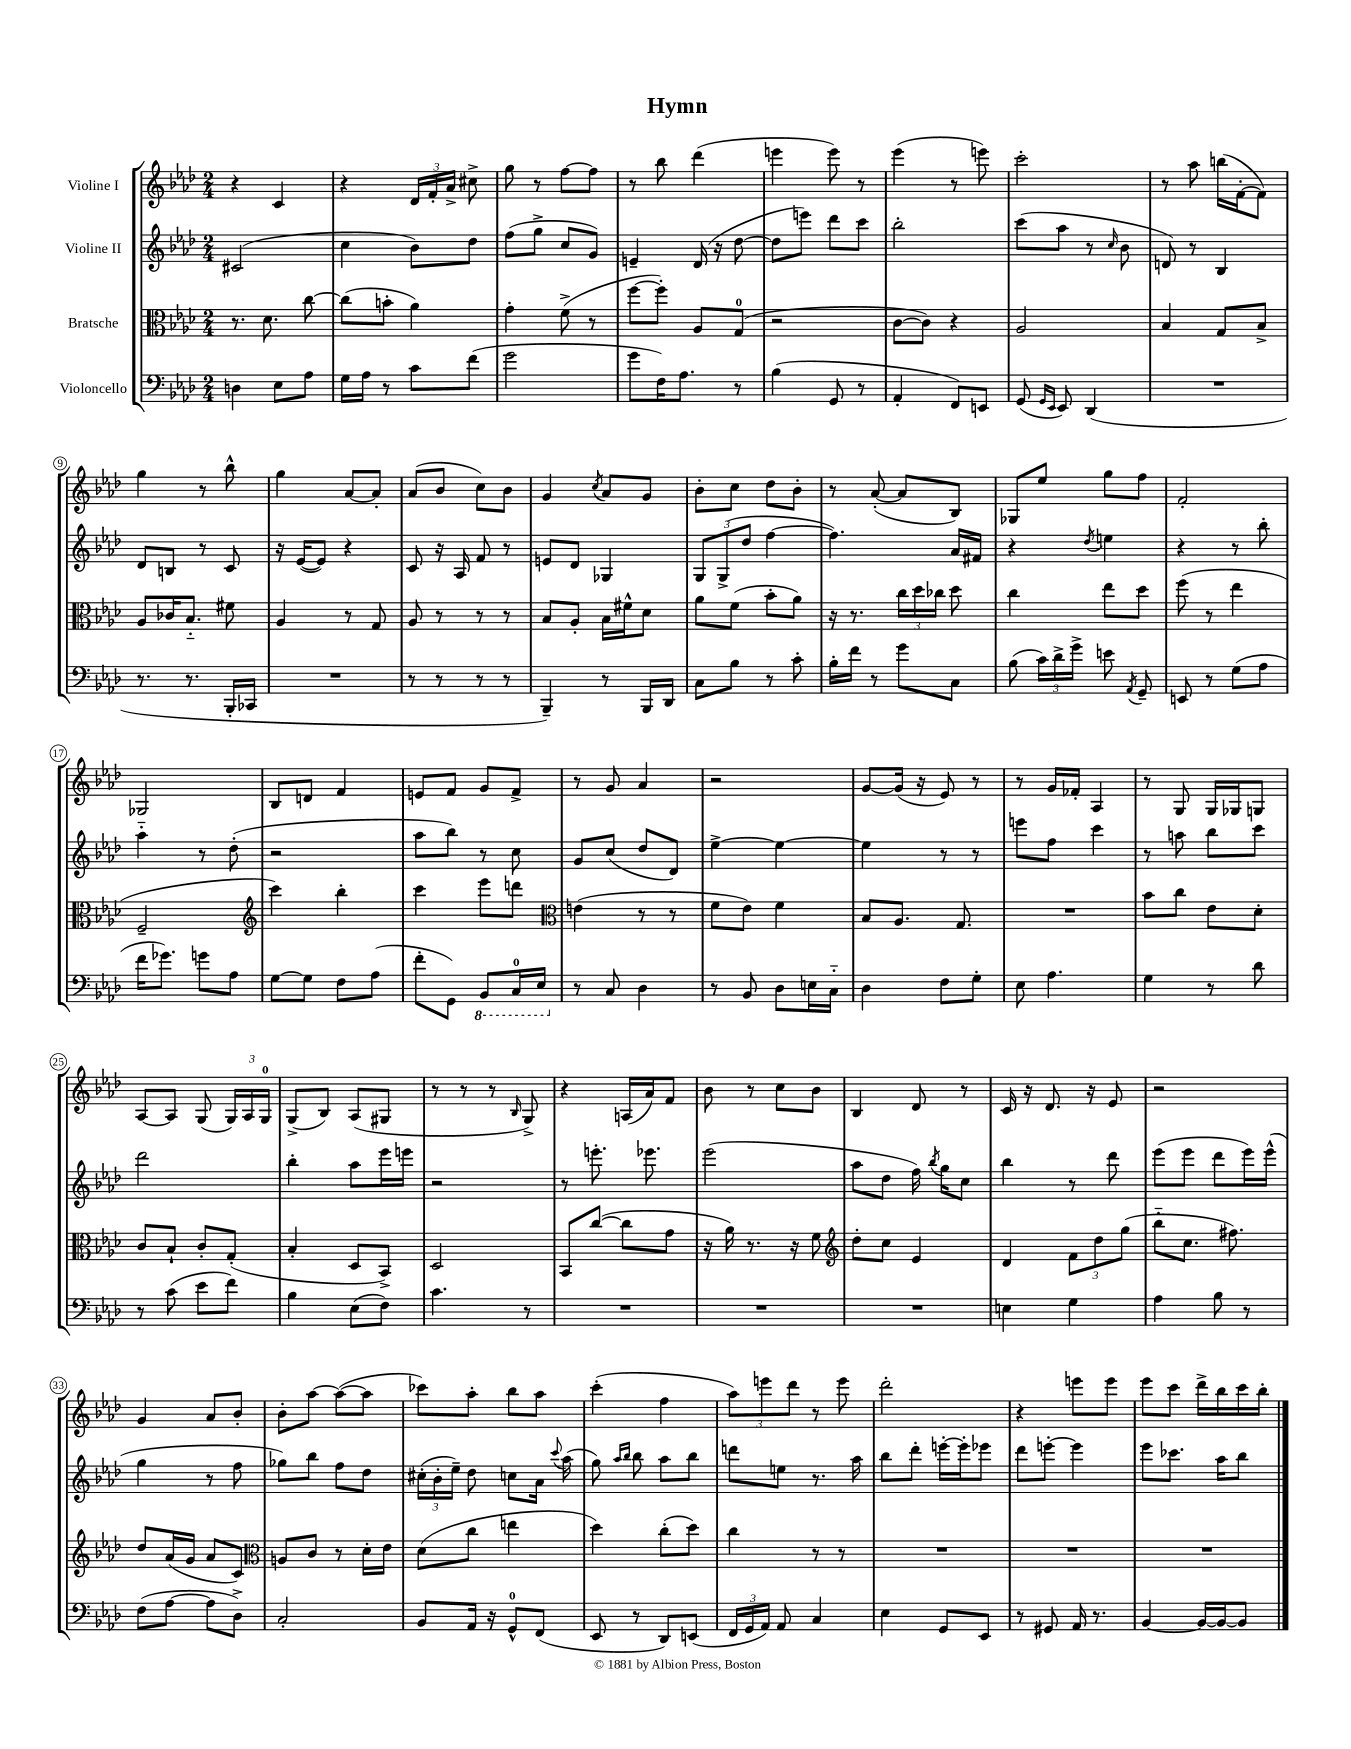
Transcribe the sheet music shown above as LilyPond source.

\header { title = "Hymn" }
<<
\new StaffGroup <<
\new Staff = "s0" \with { instrumentName = "Violine I" } {
    \clef treble \key aes \major \numericTimeSignature \time 2/4
    \autoBeamOff r4 c'4 |
    r4 \tuplet 3/2 { des'16[ f'16-. aes'16]-> } cis''8-> |
    g''8 r8 f''8[~ f''8] |
    r8 bes''8 des'''4( |
    e'''4 e'''8) r8 |
    ees'''4( r8 e'''8) |
    c'''2-. |
    r8 aes''8 b''16[( f'16~-. f'8]) |
    g''4 r8 bes''8-^ |
    g''4 aes'8[~ aes'8]-. |
    aes'8[( bes'8] c''8[) bes'8] |
    g'4 \acciaccatura { c''8 } aes'8[ g'8] |
    bes'8[-. c''8] des''8[ bes'8]-. |
    r8 aes'8~-.( aes'8[ bes8]) |
    ges8[ ees''8] g''8[ f''8] |
    f'2-. |
    ges2 |
    bes8[ d'8] f'4 |
    e'8[ f'8] g'8[ f'8]-> |
    r8 g'8 aes'4 |
    r2 |
    g'8[~ g'16]( r16 ees'8) r8 |
    r8 g'16[ fes'16]-. aes4 |
    r8 g8 g16[ ges16 g8] |
    aes8[~ aes8] g8( \tuplet 3/2 { g16[) aes16 g16]-0 } |
    g8[->( bes8]) aes8[( gis8] |
    r8 r8 r8 \grace { bes16 } g8->) |
    r4 a16[( aes'16) f'8] |
    bes'8 r8 c''8[ bes'8] |
    bes4 des'8 r8 |
    c'16 r16 des'8. r16 ees'8 |
    r2 |
    g'4 aes'8[ bes'8]-. |
    bes'8[-. aes''8]~ aes''8[~( aes''8] |
    ces'''8[) aes''8]-. bes''8[ aes''8] |
    c'''4-.( f''4 |
    \tuplet 3/2 { aes''8[) e'''8 des'''8] } r8 e'''8 |
    des'''2-. |
    r4 e'''8[ e'''8] |
    ees'''8[ c'''8] des'''16[-> bes''16 c'''16 bes''16]-. \bar "|." |
}
\new Staff = "s1" \with { instrumentName = "Violine II" } {
    \clef treble \key aes \major \numericTimeSignature \time 2/4
    \autoBeamOff cis'2( |
    c''4 bes'8[) des''8] |
    f''8[( g''8]-> c''8[ g'8]) |
    e'4-- des'16( r16 des''8~ |
    des''8[ e'''8]) des'''8[ c'''8] |
    bes''2-. |
    c'''8[( aes''8] r8 \grace { c''16 } bes'8 |
    d'8) r8 bes4 |
    des'8[ b8] r8 c'8 |
    r16 ees'16[~( ees'8]) r4 |
    c'8 r16 aes16 f'8 r8 |
    e'8[ des'8] ges4 |
    \tuplet 3/2 { g8[ g8->( des''8] } f''4~ |
    f''4.) aes'16[ fis'16] |
    r4 \acciaccatura { des''8 } e''4 |
    r4 r8 bes''8-. |
    aes''4-_ r8 des''8-.( |
    r2 |
    aes''8[ bes''8]) r8 c''8 |
    g'8[ c''8]( des''8[ des'8]) |
    ees''4~-> ees''4~ |
    ees''4 r8 r8 |
    e'''8[ f''8] c'''4 |
    r8 a''8 bes''8[ c'''8] |
    des'''2 |
    bes''4-. aes''8[ ees'''16 e'''16] |
    r2 |
    r8 e'''8.-. ees'''8. |
    ees'''2( |
    aes''8[ des''8] f''16) \acciaccatura { bes''8 } g''16[ c''8] |
    bes''4 r8 des'''8 |
    ees'''8[( ees'''8] des'''8[ ees'''16) ees'''16]-^( |
    g''4 r8 f''8 |
    ges''8[) bes''8] f''8[ des''8] |
    \tuplet 3/2 { cis''16[-.( bes'16-. ees''16]--) } des''8 c''8[ aes'16] \appoggiatura { c'''8 } aes''16( |
    g''8) \grace { aes''16[ bes''16] } bes''8 aes''8[ bes''8] |
    d'''8[ e''8] r8. aes''16 |
    bes''8[ des'''8]-. e'''16[~-. e'''16-. ees'''8] |
    des'''8[ e'''8]~-. e'''4 |
    ees'''8[ ces'''8.] aes''16[ bes''8] \bar "|." |
}
\new Staff = "s2" \with { instrumentName = "Bratsche" } {
    \clef alto \key aes \major \numericTimeSignature \time 2/4
    \autoBeamOff r8. des'8. c''8~ |
    c''8[( b'8]-. aes'4) |
    g'4-. f'8->( r8 |
    f''8[~ f''8]-.) aes8[ g8]-0( |
    r2 |
    c'8[~ c'8]) r4 |
    aes2 |
    bes4 g8[ bes8]-> |
    aes8[ ces'16 bes8.]-_ fis'8 |
    aes4 r8 g8 |
    aes8 r8 r8 r8 |
    bes8[ aes8]-. bes16[ fis'16-^ des'8] |
    aes'8[ f'8]( bes'8[-. aes'8]) |
    r16 r8. \tuplet 3/2 { c''16[ des''16 ces''16] } des''8 |
    c''4 ees''8[ des''8] |
    f''8( r8 ees''4 |
    f2-- |
    \clef treble c'''4) bes''4-. |
    c'''4 ees'''8[ d'''8] |
    \clef alto e'4( r8 r8 |
    f'8[ ees'8]) f'4 |
    bes8[ aes8.] g8. |
    R2 |
    bes'8[ c''8] ees'8[ des'8]-. |
    c'8[ bes8]-! c'8[-. g8]-.( |
    bes4-. des8[ bes,8]->) |
    des2 |
    bes,8[ c''8]~( c''8[ g'8] |
    r16 aes'16) r8. r16 f'8 |
    \clef treble des''8[-. c''8] ees'4 |
    des'4 \tuplet 3/2 { f'8[ des''8 g''8]( } |
    bes''8[-_ c''8.] fis''8.) |
    des''8[ aes'16( g'16] aes'8[ c'8]) |
    \clef alto a8[ c'8] r8 des'16[-. ees'16] |
    des'8[( c''8] e''4 |
    des''4) c''8[-.( des''8]) |
    c''4 r8 r8 |
    R2 |
    R2 |
    R2 \bar "|." |
}
\new Staff = "s3" \with { instrumentName = "Violoncello" } {
    \clef bass \key aes \major \numericTimeSignature \time 2/4
    \autoBeamOff d4 ees8[ aes8] |
    g16[ aes16] r8 c'8[ f'8]( |
    g'2 |
    g'8[ f16) aes8.] r8 |
    bes4( g,8 r8 |
    aes,4-. f,8[) e,8] |
    g,8( \grace { g,16[ ees,16] } ees,8) des,4( |
    R2 |
    r8. r8. bes,,16[-. ces,16] |
    R2 |
    r8 r8 r8 r8 |
    bes,,4--) r8 bes,,16[ des,16] |
    c8[ bes8] r8 c'8-. |
    bes16[-. f'16] r8 g'8[ c8] |
    bes8( \tuplet 3/2 { c'16[) des'16-> g'16]-> } e'8 \acciaccatura { aes,8 } g,8-- |
    e,8 r8 g8[( aes8] |
    f'16[ ges'8.]) g'8[ aes8] |
    g8[~ g8] f8[ aes8]( |
    f'8[-. g,8]) \ottava #-1 bes,,8[ c,16-0 ees,16] \ottava #0 |
    r8 c8 des4 |
    r8 bes,8 des8[ e16 c16]-_ |
    des4 f8[ g8]-. |
    ees8 aes4. |
    g4 r8 des'8 |
    r8 c'8( ees'8[ f'8]) |
    bes4 ees8[( f8]) |
    c'4. r8 |
    R2 |
    R2 |
    R2 |
    e4 g4 |
    aes4 bes8 r8 |
    f8[( aes8]~ aes8[ des8]->) |
    c2-. |
    bes,8[ aes,16] r16 g,8[-0-^ f,8]( |
    ees,8 r8 des,8[) e,8]( |
    \tuplet 3/2 { f,16[ g,16 aes,16]) } aes,8 c4 |
    ees4 g,8[ ees,8] |
    r8 gis,8 aes,16 r8. |
    bes,4~ bes,16[~ bes,16~ bes,8] \bar "|." |
}
>>
>>
\layout { \context { \Score \override BarNumber.stencil = #(make-stencil-circler 0.1 0.3 ly:text-interface::print) } }
